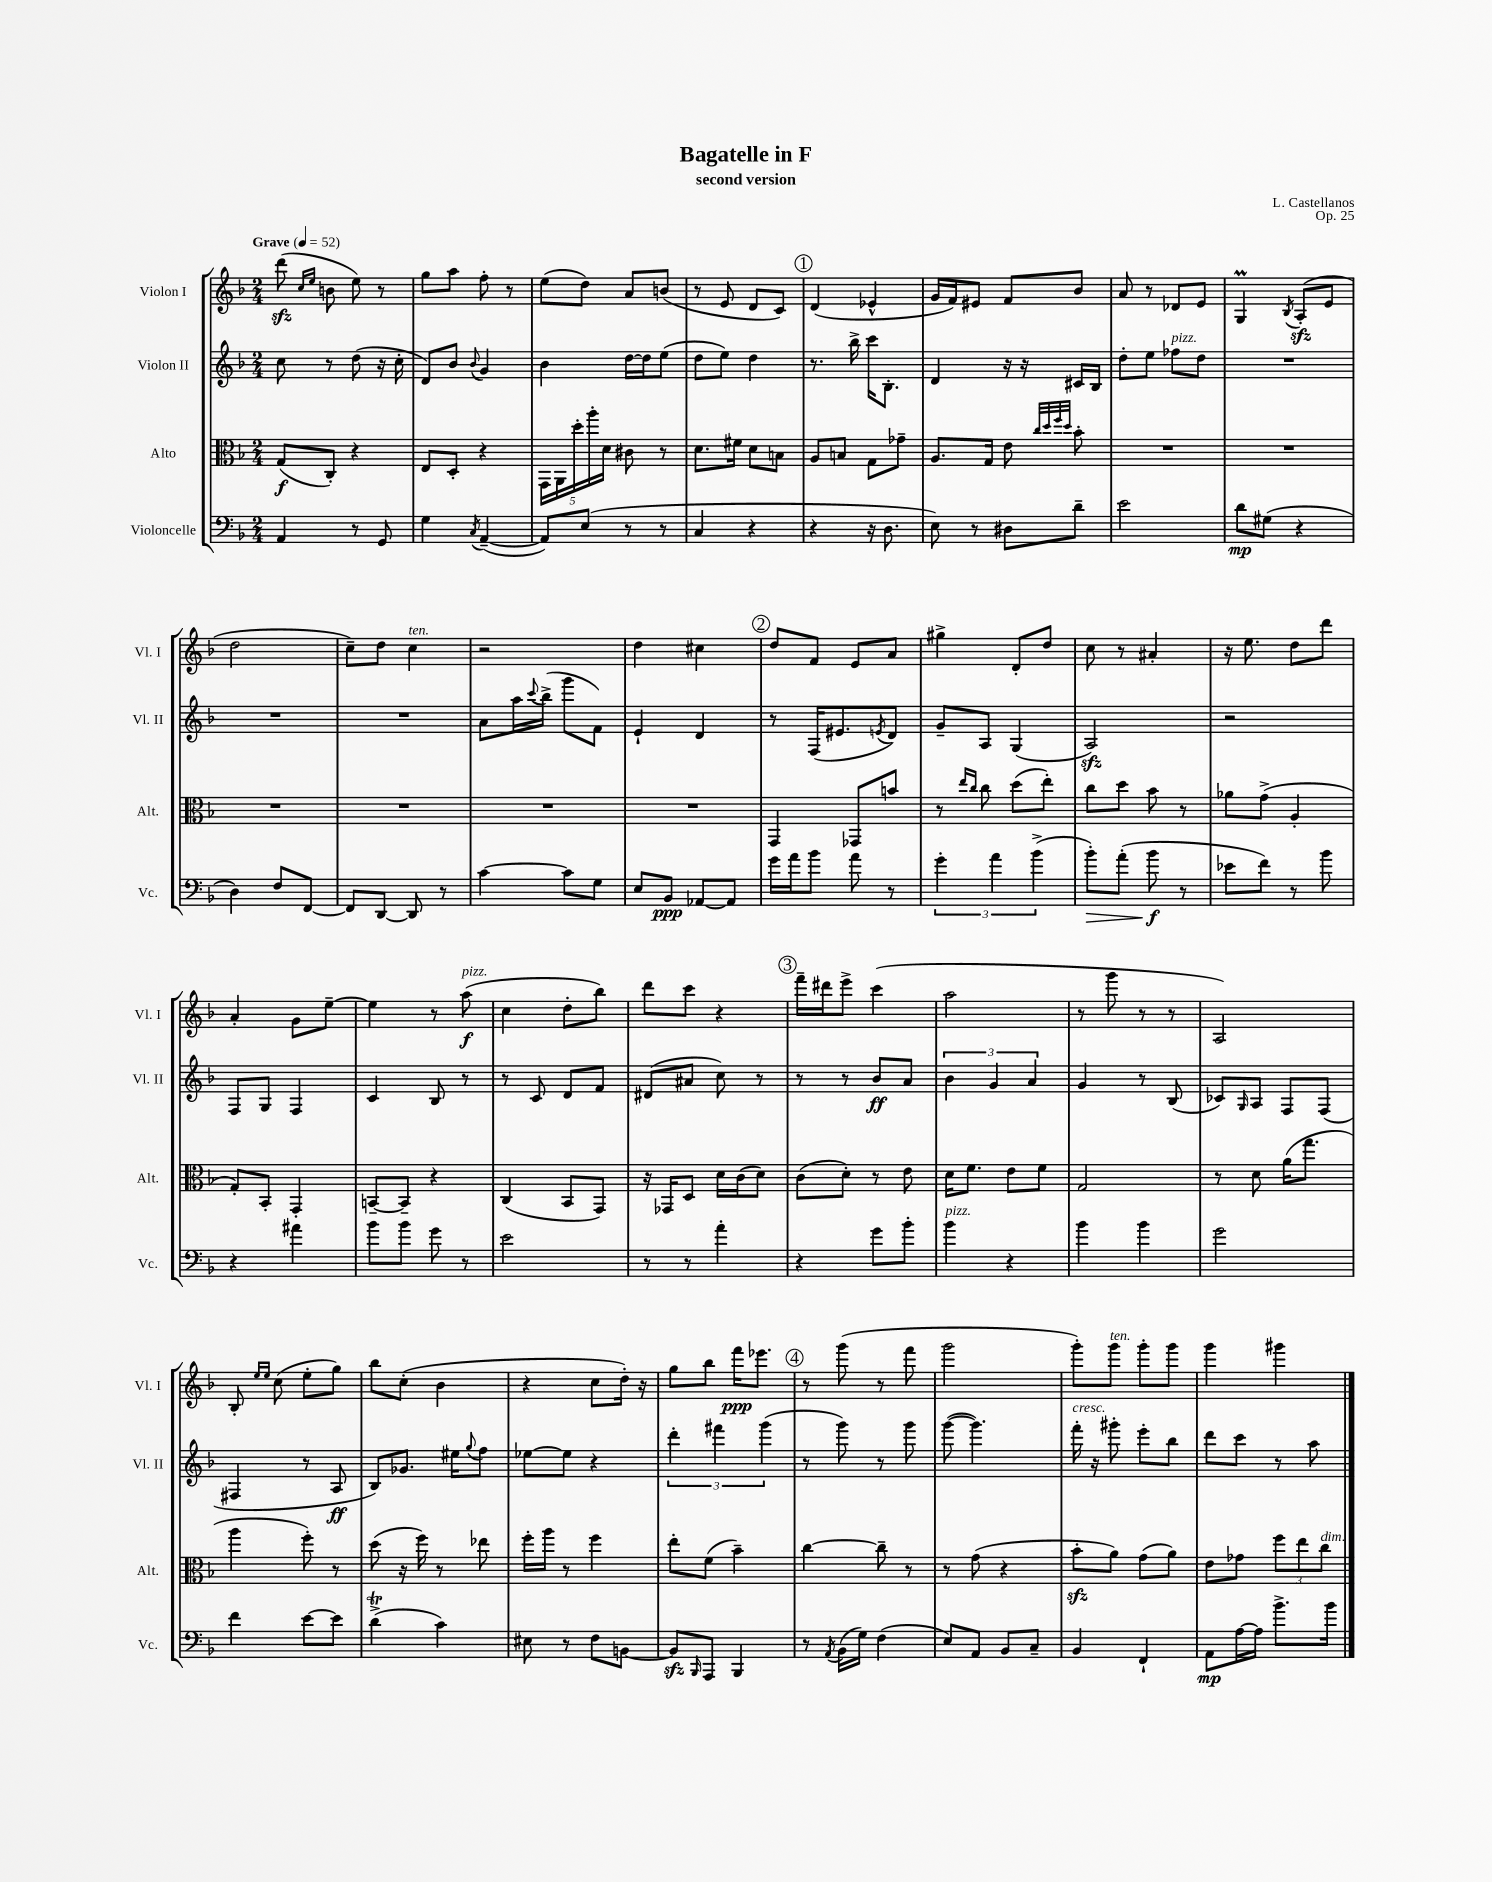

**kern	**kern	**kern	**kern
*staff4	*staff3	*staff2	*staff1
*clefF4	*clefC3	*clefG2	*clefG2
*k[b-]	*k[b-]	*k[b-]	*k[b-]
*M2/4	*M2/4	*M2/4	*M2/4
*MM52	*MM52	*MM52	*MM52
4AA	(8G	8cc	(8ddd
.	.	.	16qqcc
.	.	.	16qqee
.	8C')	8r	8b
8r	4r	(8dd	8ee)
8GG	.	16r	8r
.	.	16cc'	.
=	=	=	=
4G	8E	8d)	8gg
.	8D'	8b-	8aa
8qC	.	8qqb-	.
([4AA~	4r	4g	8ff'
.	.	.	8r
=	=	=	=
8AA])	20GG	4b-	(8ee
.	20AA	.	.
.	20dd'	.	.
(8E	.	.	8dd)
.	20aa'	.	.
.	20d	.	.
8r	8c#	[16dd	8a
.	.	16dd]	.
8r	8r	(8ee	(8b
=	=	=	=
4C	8.d	8dd	8r
.	.	8ee)	8e
.	16f#	.	.
4r	8d	4dd	8d
.	8B	.	8c)
=	=	=	=
4r	8A	8.r	(4d
.	8B	.	.
.	.	16bb-^	.
16r	8G	16ccc	4e-^^
8.D	.	8.B-'	.
.	8g-~	.	.
=	=	=	=
8E)	8.A	4d	16g
.	.	.	16f)
8r	.	.	8e#
.	16G	.	.
8D#	8e	16r	8f
.	.	16r	.
.	32qqcc	.	.
.	32qqdd	.	.
.	32qqff	.	.
.	32qqdd	.	.
8d~	8b-'	16c#	8b-
.	.	16B-	.
=	=	=	=
2e	2r	8dd'	8a
.	.	8ee	8r
.	.	8ff-	8d-
.	.	8dd	8e
=	=	=	=
8d	2r	2r	4G
(8G#	.	.	.
.	.	.	8qB-
4r	.	.	(8A'
.	.	.	8e
=	=	=	=
4D)	2r	2r	2dd
8F	.	.	.
[8FF	.	.	.
=	=	=	=
8FF]	2r	2r	8cc~)
[8DD	.	.	8dd
8DD]	.	.	4cc
8r	.	.	.
=	=	=	=
[4c	2r	8a	2r
.	.	16aa	.
.	.	8qqccc	.
.	.	(16bb-^	.
8c]	.	8ggg	.
8G	.	8f)	.
=	=	=	=
8E	2r	4e`	4dd
8BB-	.	.	.
[8AA-	.	4d	4cc#
8AA-]	.	.	.
=	=	=	=
16g	4GG	8r	8dd
16a	.	.	.
8b-	.	(16F	8f
.	.	8.e#	.
8a	8GG-	.	8e
.	.	8qe	.
8r	8b	8d)	8a
=	=	=	=
6g'	8r	8g~	4gg#^
.	16qqee	.	.
.	16qqcc	.	.
.	8cc	8A	.
6a	.	.	.
.	(8dd	(4G	8d'
(6b-^	.	.	.
.	8ee')	.	8dd
=	=	=	=
8b-')	8cc	2A)	8cc
(8a'	8dd	.	8r
8b-	8b-	.	4a#'
8r	8r	.	.
=	=	=	=
8e-	8a-	2r	16r
.	.	.	8.ee
8f)	(8g^	.	.
8r	4A'	.	8dd
8b-	.	.	8ddd
=	=	=	=
4r	8G')	8F	4a'
.	8BB-'	8G	.
4a#	4GG'	4F	8g
.	.	.	[8ee~
=	=	=	=
8b-	[8BB~	4c	4ee]
8b-	8BB~]	.	.
8g	4r	8B-	8r
8r	.	8r	(8aa
=	=	=	=
2e	(4C	8r	4cc
.	.	8c	.
.	8BB-	8d	8dd'
.	8GG)	8f	8bb-)
=	=	=	=
8r	16r	(8d#	8ddd
.	16GG-	.	.
8r	8D	8a#	8ccc
4a'	16d	8cc)	4r
.	(16c	.	.
.	8d)	8r	.
=	=	=	=
4r	(8c	8r	16fff~
.	.	.	16ddd#
.	8d')	8r	8eee^
8g	8r	8b-	(4ccc
8b-'	8e	8a	.
=	=	=	=
4b-	16d	6b-	2aa
.	8.f	.	.
.	.	6g	.
4r	8e	.	.
.	.	6a	.
.	8f	.	.
=	=	=	=
4b-	2G	4g	8r
.	.	.	8ggg
4b-	.	8r	8r
.	.	(8B-	8r
=	=	=	=
2g	8r	8c-)	2A)
.	.	16qqG	.
.	8d	8A	.
.	(16a	8F	.
.	8.gg	.	.
.	.	(8F	.
=	=	=	=
4f	4aa	4F#	8B-'
.	.	.	16qqee
.	.	.	16qqee
.	.	.	(8cc
[8e	8ff')	8r	8ee'
8e]	8r	8A	8gg)
=	=	=	=
(4d^	(8dd	8B-)	8bb-
.	16r	8.g-	(8cc'
.	16ff)	.	.
4c)	8r	.	4b-
.	.	16ee#	.
.	.	8qqgg	.
.	8ee-	8ff	.
=	=	=	=
8E#	16ff'	[8ee-	4r
.	16aa	.	.
8r	8r	8ee-]	.
8F	4ff	4r	8cc
[8BB	.	.	16dd')
.	.	.	16r
=	=	=	=
8BB]	8ee'	6ddd'	8gg
16qqBBB-	.	.	.
8AAA	(8f	.	8bb-
.	.	6fff#	.
4BBB-	4b-~)	.	16fff
.	.	.	8.eee-
.	.	(6ggg	.
=	=	=	=
8r	[4cc	8r	8r
8qAA	.	.	.
(16BB-	.	8ggg)	(8ggg
16G)	.	.	.
(4F	8cc~]	8r	8r
.	8r	8ggg	8fff
=	=	=	=
8E)	8r	([8ggg	2ggg
8AA	(8g	4.ggg])	.
8BB-	4r	.	.
8C~	.	.	.
=	=	=	=
4BB-	8b-'	16fff'	8ggg')
.	.	16r	.
.	8a)	8ggg#'	8ggg
4FF`	(8g	8eee'	8ggg'
.	8a)	8bb-	8ggg
=	=	=	=
8AA	8e	8ddd	4ggg
[16A	8g-	8ccc	.
16A]	.	.	.
8.b-^	12ff	8r	4ggg#
.	12ee	.	.
.	.	8aa	.
.	12cc	.	.
16b-	.	.	.
==	==	==	==
*-	*-	*-	*-
